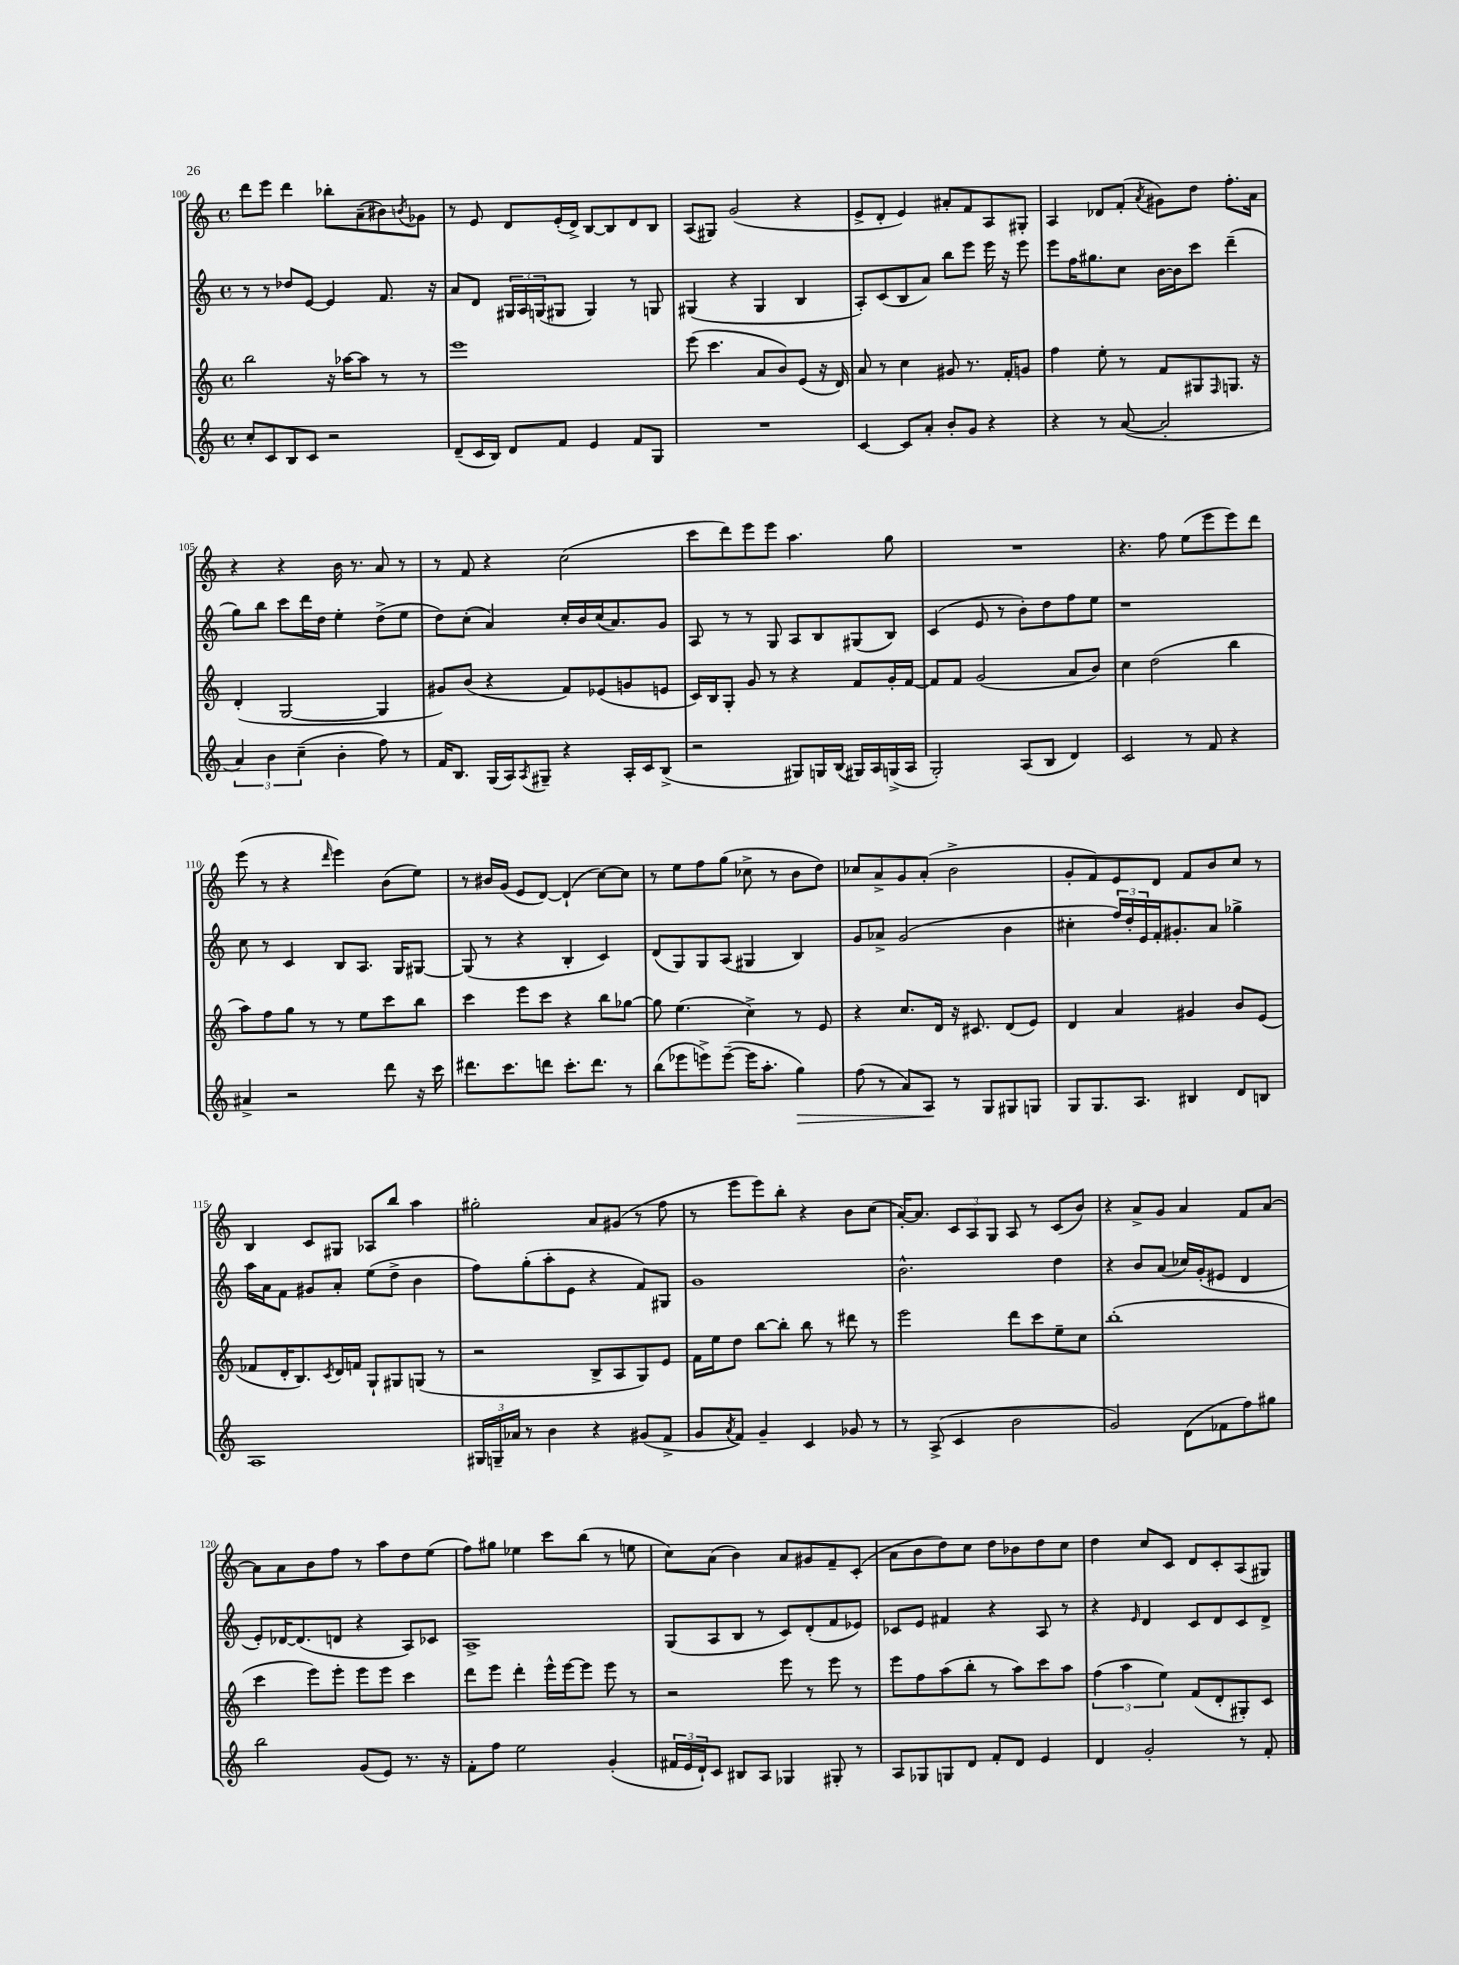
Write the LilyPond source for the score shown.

<<
\new StaffGroup <<
\new Staff = "s0" {
    \clef treble \key c \major \defaultTimeSignature \time 4/4
    d'''8 e'''8 d'''4 bes''8-. a'8--( bis'8) \acciaccatura { b'8 } ges'8 |
    r8 e'8 d'8 e'16-.( d'16->) b8~ b8 d'8 b8 |
    a8( gis8) g'2( r4 |
    e'8-> d'8-. e'4) ais'8-. f'8 a8 gis8-. |
    a4 des'8 f'8-.( \acciaccatura { a'8 } gis'8) d''8 f''8.-. a'16 |
    r4 r4 b'16 r8. a'8 r8 |
    r8 f'8 r4 c''2( |
    c'''8 d'''8) e'''8 e'''8 a''4. g''8 |
    R1 |
    r4. f''8 e''8( e'''8 e'''8) d'''8 |
    e'''8( r8 r4 \grace { d'''16 } e'''4) b'8( e''8) |
    r8 bis'16 g'16( e'8 d'8~) d'4-!( c''8~) c''8 |
    r8 e''8 f''8 g''8( ces''8-> r8 b'8 d''8) |
    ces''8 a'8-> g'8 a'8-.( b'2-> |
    g'8-. f'8) e'8 d'8 f'8 b'8 c''8 r8 |
    b4 c'8 gis8 aes8 b''8 a''4 |
    gis''2-. a'8 gis'8( r8 f''8 |
    r8 e'''8 e'''8) b''8-. r4 b'8 c''8( |
    a'16~-.) a'8. \tuplet 3/2 { c'8 a8 g8 } a8 r8 c'8( b'8) |
    r4 a'8-> g'8 a'4 f'8 a'8~ |
    a'8 a'8 b'8 f''8 r8 a''8 d''8 e''8( |
    f''8) gis''8 ees''4 c'''8 b''8( r8 e''8 |
    c''8) a'8( b'4) a'8 gis'8 f'8-- c'8-.( |
    a'8 b'8 d''8) c''8 d''8 bes'8 d''8 c''8 |
    d''4 c''8 c'8 d'8 c'8-. a8( gis8) \bar "|." |
}
\new Staff = "s1" {
    \clef treble \key c \major \defaultTimeSignature \time 4/4
    r8 r8 des''8 e'8~ e'4 f'8. r16 |
    a'8 d'8 \tuplet 3/2 { gis16 a16 g16( } gis8 gis4) r8 g8 |
    gis4( r4 gis4 b4 |
    a8-.) c'8( b8 a'8) b''8 e'''8 e'''16 r16 e'''8 |
    e'''8 f''16 gis''8. c''8 b'16~ b'16 c'''8 d'''4--( |
    g''8) b''8 c'''8 d'''16 d''16 e''4-. d''8->( e''8 |
    d''8) c''8-.( a'4) c''16-. b'16 c''16( a'8.) g'8 |
    a8 r8 r8 g8 a8 b8 gis8( b8) |
    c'4( e'8 r8 b'8-.) d''8 f''8 e''8 |
    r1 |
    c''8 r8 c'4 b8 a8. g16 gis8~ |
    gis8( r8 r4 b4-. c'4) |
    d'8( g8) g8 a8( gis4 b4) |
    g'8 aes'8-> g'2( b'4 |
    cis''4-. \tuplet 3/2 { f''16) d''16-. e'16 } f'16-. gis'8.-. a'8 ges''4-> |
    a''16 a'16 f'8 gis'8 a'8-. e''8( d''8-> b'4 |
    f''8) g''8-.( a''8-. e'8 r4 f'8) gis8 |
    g'1 |
    b'2.-^ d''4 |
    r4 b'8 a'8( ces''16) g'16-.( eis'8 d'4 |
    e'8-.) des'16~ des'8.( d'8 r4 a8) ces'8 |
    a1-> |
    g8( a8 b8 r8 c'8) d'8-.( f'8 ees'8) |
    ces'8 e'8 fis'4 r4 a8 r8 |
    r4 \grace { e'16 } d'4 c'8 d'8 c'8 d'8-> \bar "|." |
}
\new Staff = "s2" {
    \clef treble \key c \major \defaultTimeSignature \time 4/4
    b''2 r16 aes''16~ aes''8 r8 r8 |
    e'''1 |
    e'''8( c'''4. a'8 b'8) e'8( r16 d'16) |
    a'8 r8 c''4 gis'8 r8. f'16-. g'8 |
    f''4 e''8-. r8 f'8 gis8 \grace { f16 } g8. r16 |
    d'4-.( g2~ g4 |
    gis'8) b'8( r4 f'8) ees'8( g'8 e'8 |
    c'16) b16 g8-. g'8 r8 r4 f'8 g'16-. f'16~ |
    f'8 f'8 g'2( a'8 b'8) |
    c''4 d''2( b''4 |
    a''8) f''8 g''8 r8 r8 e''8 c'''8 b''8 |
    c'''4 e'''8 c'''8 r4 b''8 ges''8~ |
    ges''8 e''4.( c''4->) r8 e'8 |
    r4 c''8. d'16 r16 cis'8. d'8( e'8) |
    d'4 a'4 gis'4 b'8 e'8( |
    fes'8 d'16-. b8.) \acciaccatura { c'8 } d'16 f'16 g8-! gis8 g8( r8 |
    r2 b8-> a8 g8) e'8 |
    f'16 e''16 d''8 b''8~ b''8-. b''8 r8 dis'''8 r8 |
    e'''2 d'''8 c'''8 e''8-- c''8 |
    b''1-.( |
    c'''4 e'''8) e'''8-. e'''8 e'''8 c'''4 |
    d'''8 e'''8 d'''4-. e'''16-^ e'''16~ e'''8 e'''8 r8 |
    r2 e'''8 r8 e'''8 r8 |
    e'''8 f''8 a''8( b''8-. r8 a''8) c'''8 a''8 |
    \tuplet 3/2 { f''4( a''4 e''4) } f'8( d'8-. gis8-.) c'8 \bar "|." |
}
\new Staff = "s3" {
    \clef treble \key c \major \defaultTimeSignature \time 4/4
    c''8-. c'8 b8 c'8 r2 |
    d'8--( c'16 b16) d'8 f'8 e'4 f'8 g8 |
    R1 |
    c'4~ c'8 a'8-. b'8-. g'8 r4 |
    r4 r8 a'8~( a'2-. |
    \tuplet 3/2 { a'4) b'4 c''4--( } b'4-. f''8) r8 |
    f'16 b8. g16( a16) \acciaccatura { a8 } gis8-- r4 a16-. c'16 b8->( |
    r2 gis8) g16 b16( gis16) a16 g16->( a16 |
    g2-.) a8( b8 d'4) |
    c'2 r8 f'8 r4 |
    ais'4-> r2 d'''8 r16 c'''16 |
    dis'''8. c'''8. d'''8 c'''8.-. d'''8. r8 |
    b''8( ees'''8 e'''8->) e'''8~--( e'''16 a''8.-. g''4\>) |
    f''8( r8 a'8) a8\! r8 g8 gis8 g8 |
    g8 g8. a8. bis4 d'8 b8 |
    a1 |
    \tuplet 3/2 { gis16 g16-- aes'16 } r8 b'4 r4 gis'8( f'8-> |
    g'8 \acciaccatura { a'8 } f'8) g'4-- c'4 ges'8 r8 |
    r8 a8->( c'4 b'2 |
    g'2) d'8( fes'8 f''8) gis''8 |
    b''2 g'8( e'8) r8. r16 |
    f'8-. f''8 e''2 g'4-.( |
    \tuplet 3/2 { fis'16 e'16 d'16-!) } c'8 bis8 a8 ges4 gis8-. r8 |
    a8 ges8 g8 d'8 f'8-. d'8 e'4 |
    d'4 g'2-. r8 f'8-. \bar "|." |
}
>>
>>
\layout { \context { \Score currentBarNumber = #100 } }
